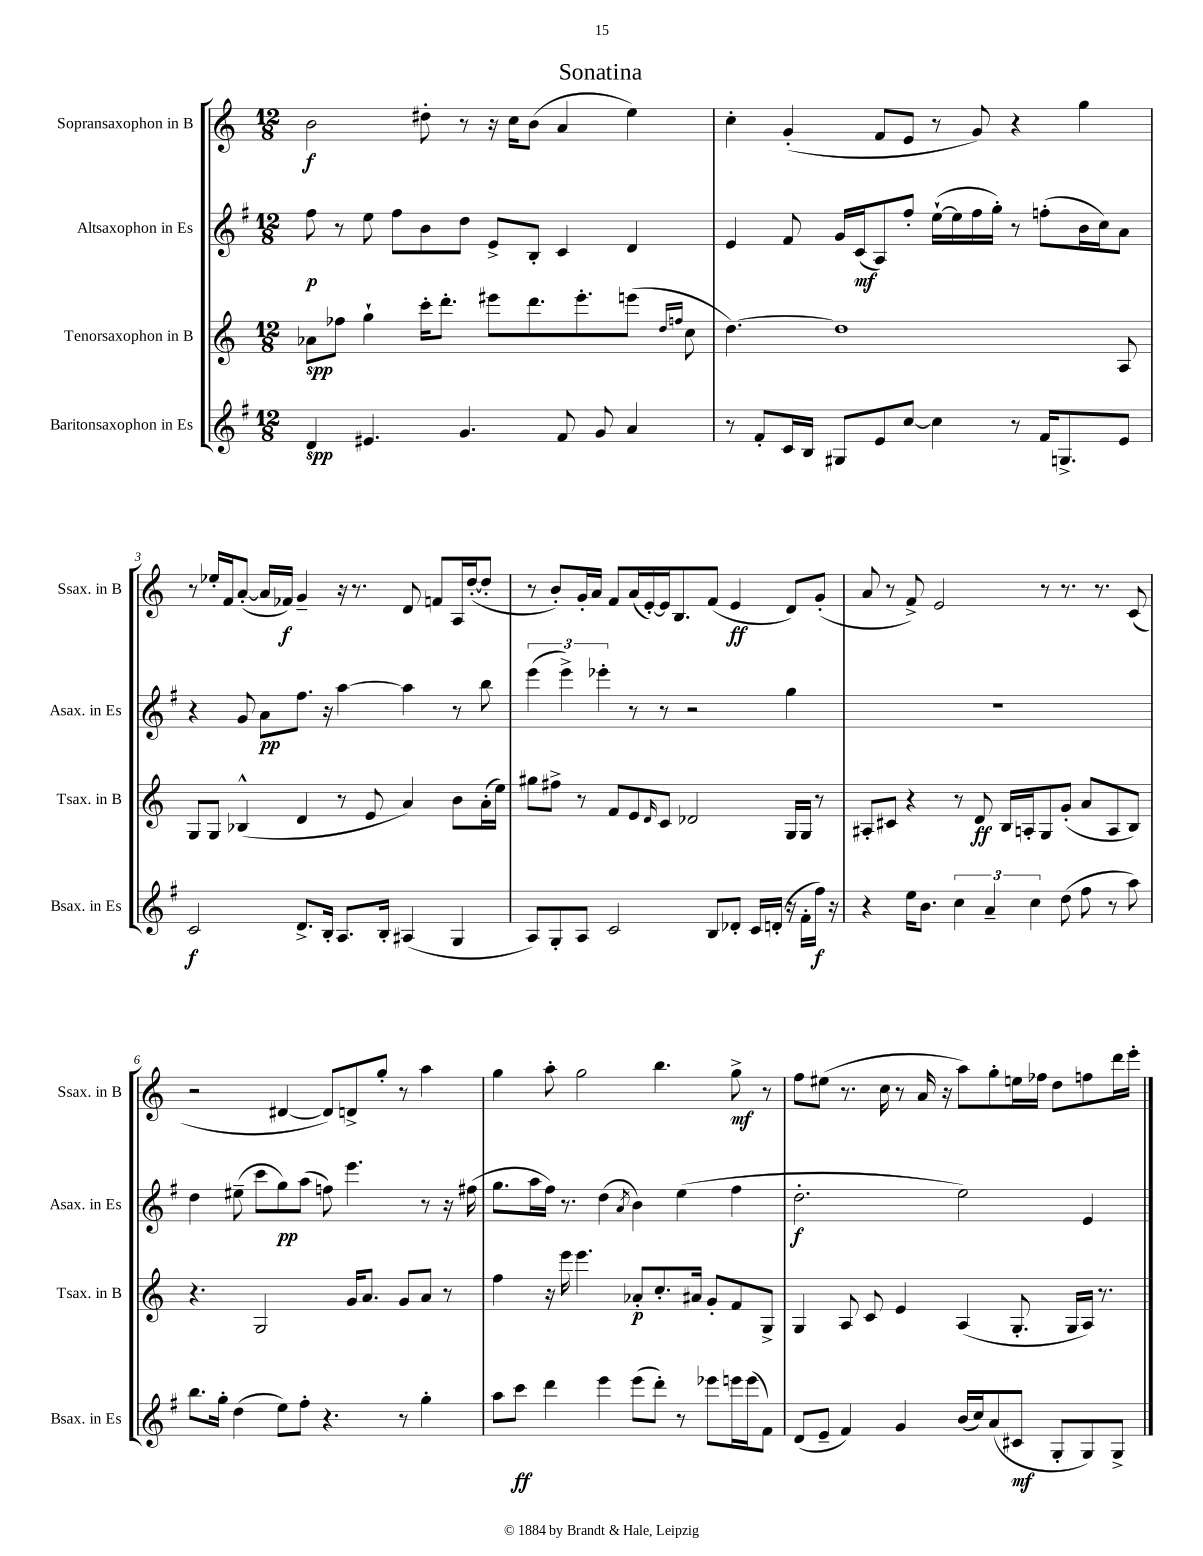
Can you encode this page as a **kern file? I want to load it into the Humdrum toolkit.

**kern	**dynam	**kern	**dynam	**kern	**dynam	**kern	**dynam
*part4	*part4	*part3	*part3	*part2	*part2	*part1	*part1
*staff4	*staff4	*staff3	*staff3	*staff2	*staff2	*staff1	*staff1
*I"Baritonsaxophon in Es	*	*I"Tenorsaxophon in B	*	*I"Altsaxophon in Es	*	*I"Sopransaxophon in B	*
*I'Bsax. in Es	*	*I'Tsax. in B	*	*I'Asax. in Es	*	*I'Ssax. in B	*
*clefG2	*	*clefG2	*	*clefG2	*	*clefG2	*
*k[f#]	*	*k[]	*	*k[f#]	*	*k[]	*
*M12/8	*	*M12/8	*	*M12/8	*	*M12/8	*
=1	=1	=1	=1	=1	=1	=1	=1
4d/	spp	8a-X\L	spp	8ff#\	p	2b\	f
.	.	8ff-X\J	.	8r	.	.	.
4.e#X/	.	4gg`\	.	8ee\	.	.	.
.	.	.	.	8ff#\L	.	.	.
.	.	16ccc'\KL	.	8b\	.	8dd#X'\	.
.	.	8.ddd'\J	.	.	.	.	.
4.g/	.	.	.	8dd\J	.	8r	.
.	.	8eee#X\L	.	8e^/L	.	16r	.
.	.	.	.	.	.	16cc\KL	.
.	.	8.ddd\	.	8B'/J	.	(8b\J	.
8f#/	.	.	.	4c/	.	4a/	.
.	.	8.eee#'\	.	.	.	.	.
8g/	.	.	.	.	.	.	.
4a/	.	(8eeen\J	.	4d/	.	4ee\)	.
.	.	16qqdd/LL	.	.	.	.	.
.	.	16qqffn/JJ	.	.	.	.	.
.	.	8cc\	.	.	.	.	.
=2	=2	=2	=2	=2	=2	=2	=2
8r	.	[4.dd\)	.	4e/	.	4cc'\	.
8f#'/L	.	.	.	.	.	.	.
16c/L	.	.	.	8f#/	.	(4g'/	.
16B/JJ	.	.	.	.	.	.	.
8G#X/L	.	1dd]	.	16g/LL	.	.	.
.	.	.	.	(16c/J	mf	.	.
8e/	.	.	.	8A/)	.	8f/L	.
[8cc/J	.	.	.	8ff#'/J	.	8e/J	.
4cc\]	.	.	.	([16ee`\LL	.	8r	.
.	.	.	.	16ee\]	.	.	.
.	.	.	.	16ff#\	.	8g/)	.
.	.	.	.	16gg'\JJ)	.	.	.
8r	.	.	.	8r	.	4r	.
16f#/KL	.	.	.	(8ffn'\L	.	.	.
8.Gn^/	.	.	.	.	.	.	.
.	.	.	.	16b\L	.	4gg\	.
.	.	.	.	16cc\J)	.	.	.
8e/J	.	8A/	.	8a\J	.	.	.
!!LO:LB:g=z
=3	=3	=3	=3	=3	=3	=3	=3
2c/	f	8G/L	.	4r	.	8r	.
.	.	8G/J	.	.	.	16ee-X'/LL	.
.	.	.	.	.	.	16f/J	.
.	.	(4B-X^^/	.	8g/	.	([8a'/J	.
.	.	.	.	8a\L	pp	16a/LL]	.
.	.	.	.	.	.	16f-X/JJ)	f
8.d^/L	.	4d/	.	8.ff#\J	.	4g~/	.
16B'/Jk	.	.	.	16r	.	.	.
8.A/L	.	8r	.	[4aa\	.	16r	.
.	.	.	.	.	.	8.r	.
.	.	8e/	.	.	.	.	.
16B'/Jk	.	.	.	.	.	.	.
(4A#X/	.	4a/)	.	4aa\]	.	8d/	.
.	.	.	.	.	.	8fn/L	.
4G/	.	8b\L	.	8r	.	16A/L	.
.	.	.	.	.	.	([16dd'/J	.
.	.	(16a'\L	.	8bb\	.	8dd'/J]	.
.	.	16ee\JJ)	.	.	.	.	.
=4	=4	=4	=4	=4	=4	=4	=4
8A/L)	.	8gg#X\L	.	(6eee\	.	8r	.
8G'/	.	8ff#X^\J	.	.	.	8b'/L)	.
.	.	.	.	6eee^\)	.	.	.
8A/J	.	8r	.	.	.	16g'/L	.
.	.	.	.	.	.	16a/JJ	.
.	.	.	.	6eee-X'\	.	.	.
2c/	.	8f/L	.	.	.	8f/L	.
.	.	8e/	.	8r	.	(16a/L	.
.	.	.	.	.	.	[16e'/)	.
.	.	16qqd/	.	.	.	.	.
.	.	8c/J	.	8r	.	16e/J]	.
.	.	.	.	.	.	8.B/	.
.	.	2d-X/	.	2r	.	.	.
8B/L	.	.	.	.	.	(8f/J	.
8d-X'/J	.	.	.	.	.	4e/	ff
16c/LL	.	.	.	.	.	.	.
(16dn'/JJ	.	.	.	.	.	.	.
16r	.	16G/LL	.	4gg\	.	8d/L)	.
16f#'\LL	.	16G/JJ	.	.	.	.	.
16ff#\JJ)	f	8r	.	.	.	(8g'/J	.
16r	.	.	.	.	.	.	.
=5	=5	=5	=5	=5	=5	=5	=5
4r	.	8A#X'/L	.	1.r	.	8a/	.
.	.	8c#X/J	.	.	.	8r	.
16ee\KL	.	4r	.	.	.	8f^/)	.
8.b\J	.	.	.	.	.	.	.
.	.	.	.	.	.	2e/	.
6cc\	.	8r	.	.	.	.	.
.	.	8d/	ff	.	.	.	.
6a~/	.	.	.	.	.	.	.
.	.	16B/LL	.	.	.	.	.
.	.	16An'/J	.	.	.	.	.
6cc\	.	.	.	.	.	.	.
.	.	8G/	.	.	.	8r	.
(8dd\	.	(8g'/J	.	.	.	8.r	.
8ff#\	.	8a/L	.	.	.	.	.
.	.	.	.	.	.	8.r	.
8r	.	8A/	.	.	.	.	.
8aa\)	.	8B/J)	.	.	.	(8c/	.
!!LO:LB:g=z
=6	=6	=6	=6	=6	=6	=6	=6
8.bb\L	.	4.r	.	4dd\	.	2r	.
16gg'\Jk	.	.	.	.	.	.	.
(4dd\	.	.	.	(8ee#X~\	.	.	.
.	.	2G/	.	8ccc\L	.	.	.
8ee\L)	.	.	.	8gg\)	pp	[4d#X/	.
8ff#'\J	.	.	.	(8aa\J	.	.	.
4.r	.	.	.	8ffn\)	.	8d#/L])	.
.	.	16g/KL	.	4.eee\	.	8dn^/	.
.	.	8.a/J	.	.	.	.	.
.	.	.	.	.	.	8gg'/J	.
8r	.	8g/L	.	.	.	8r	.
4gg'\	.	8a/J	.	8r	.	4aa\	.
.	.	8r	.	16r	.	.	.
.	.	.	.	(16ff#X\	.	.	.
=7	=7	=7	=7	=7	=7	=7	=7
8aa\L	.	4ff\	.	8.gg\L	.	4gg\	.
8ccc\J	ff	.	.	.	.	.	.
.	.	.	.	16aa\L	.	.	.
4ddd\	.	16r	.	16ff#\JJ)	.	8aa'\	.
.	.	16eee\	.	8.r	.	.	.
.	.	4.eee\	.	.	.	2gg\	.
4eee\	.	.	.	(4dd\	.	.	.
.	.	.	.	8qa/	.	.	.
(8eee\L	.	8a-X'/L	p	4b\)	.	.	.
8ddd'\J)	.	8.cc'/	.	.	.	4.bb\	.
8r	.	.	.	(4ee\	.	.	.
.	.	16a#X/Jk	.	.	.	.	.
8eee-X\L	.	8g'/L	.	.	.	.	.
16eeen\L	.	8f/	.	4ff#\	.	8gg^\	mf
(16eee\J	.	.	.	.	.	.	.
8f#\J)	.	8G^/J	.	.	.	8r	.
=8	=8	=8	=8	=8	=8	=8	=8
(8d/L	.	4G/	.	2.dd'\	f	8ff\L	.
8e~/J	.	.	.	.	.	(8ee#X\J	.
4f#/)	.	8A/	.	.	.	8.r	.
.	.	8c/	.	.	.	.	.
.	.	.	.	.	.	16cc\	.
4g/	.	4e/	.	.	.	8r	.
.	.	.	.	.	.	16a/	.
.	.	.	.	.	.	16r	.
(16b/LL	.	(4A/	.	2ee\)	.	8aa\L)	.
16cc/J)	.	.	.	.	.	.	.
(8a/	.	.	.	.	.	8gg'\	.
8c#X/J	mf	8.G'/	.	.	.	16een\L	.
.	.	.	.	.	.	16ff-X\JJ	.
8G'/L	.	.	.	.	.	8dd\L	.
.	.	16G/LL	.	.	.	.	.
8G/)	.	16A/JJ)	.	4e/	.	8ffn\	.
.	.	8.r	.	.	.	.	.
8G^/J	.	.	.	.	.	16ddd\L	.
.	.	.	.	.	.	16eee'\JJ	.
==	==	==	==	==	==	==	==
*-	*-	*-	*-	*-	*-	*-	*-
